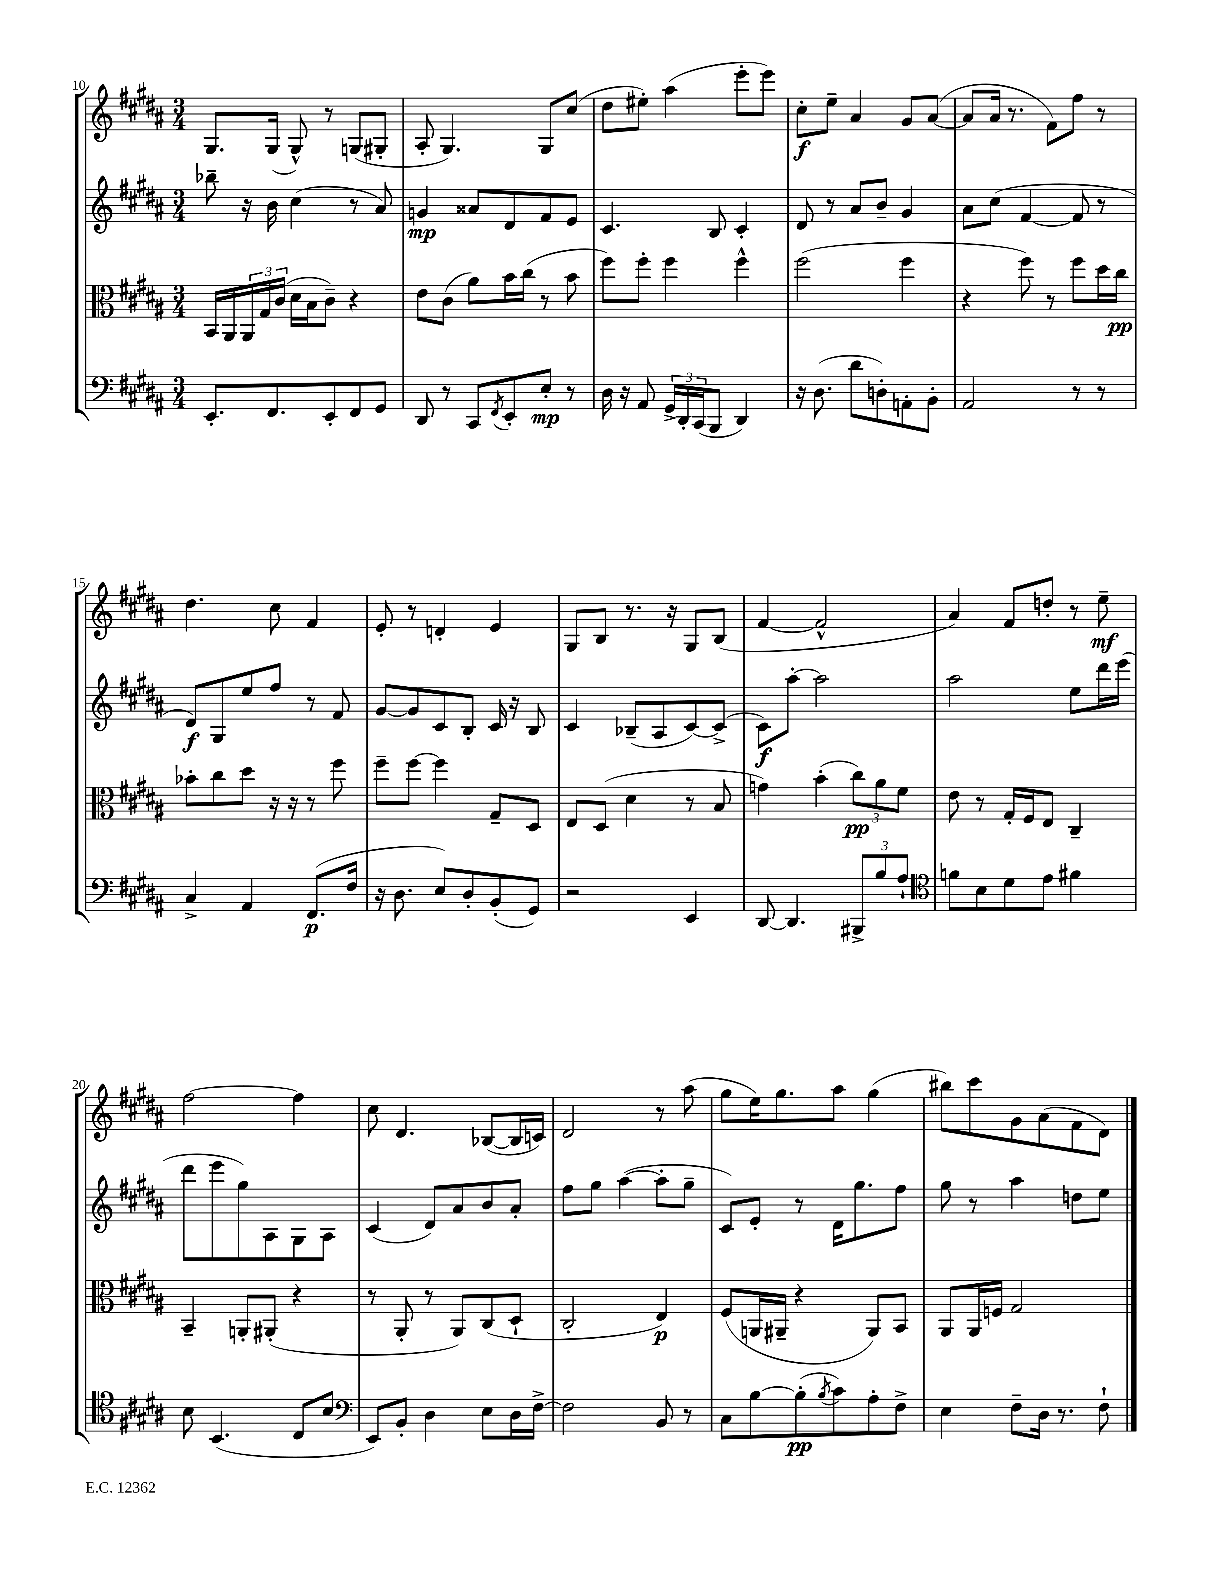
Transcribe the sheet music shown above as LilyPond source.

<<
\new StaffGroup <<
\new Staff = "s0" {
    \clef treble \key b \major \numericTimeSignature \time 3/4
    gis8. gis16( gis8-^) r8 g8( gis8-. |
    ais8-. gis4.) gis8 cis''8( |
    dis''8 eis''8-.) ais''4( e'''8-. e'''8) |
    cis''8-.\f e''8-- ais'4 gis'8 ais'8~( |
    ais'8 ais'16 r8. fis'8) fis''8 r8 |
    dis''4. cis''8 fis'4 |
    e'8-. r8 d'4-. e'4 |
    gis8 b8 r8. r16 gis8 b8( |
    fis'4~ fis'2-^ |
    ais'4) fis'8 d''8-. r8 e''8--\mf |
    fis''2~ fis''4 |
    cis''8 dis'4. bes8~( bes16 c'16) |
    dis'2 r8 ais''8( |
    gis''8 e''16) gis''8. ais''8 gis''4( |
    bis''8) cis'''8 gis'8 ais'8( fis'8 dis'8) \bar "|." |
}
\new Staff = "s1" {
    \clef treble \key b \major \numericTimeSignature \time 3/4
    bes''8-- r16 b'16 cis''4( r8 ais'8) |
    g'4\mp aisis'8 dis'8 fis'8 e'8 |
    cis'4. b8 cis'4-. |
    dis'8 r8 ais'8 b'8-- gis'4 |
    ais'8 cis''8( fis'4~ fis'8 r8 |
    dis'8\f) gis8 e''8 fis''8 r8 fis'8 |
    gis'8~ gis'8 cis'8 b8-. cis'16 r16 b8 |
    cis'4 bes8--( ais8 cis'8~) cis'8->( |
    cis'8\f) ais''8~-. ais''2 |
    ais''2 e''8 dis'''16 e'''16( |
    dis'''8 e'''8 gis''8) ais8 gis8 ais8 |
    cis'4( dis'8) ais'8 b'8 ais'8-. |
    fis''8 gis''8 ais''4~( ais''8-. gis''8-- |
    cis'8) e'8-. r8 dis'16 gis''8. fis''8 |
    gis''8 r8 ais''4 d''8 e''8 \bar "|." |
}
\new Staff = "s2" {
    \clef alto \key b \major \numericTimeSignature \time 3/4
    b,16 ais,16 \tuplet 3/2 { ais,16 gis16 cis'16( } dis'16 b16 cis'8--) r4 |
    e'8 cis'8( ais'8) b'16 cis''16( r8 b'8 |
    fis''8) fis''8-. fis''4 fis''4-^ |
    fis''2( fis''4 |
    r4 fis''8) r8 fis''8 dis''16 cis''16\pp |
    bes'8-. cis''8 dis''8 r16 r16 r8 fis''8 |
    fis''8-- fis''8~ fis''4 gis8-- dis8 |
    e8 dis8( dis'4 r8 b8 |
    g'4) b'4-.( \tuplet 3/2 { cis''8\pp) ais'8 fis'8 } |
    e'8 r8 gis16-. fis16 e8 cis4-- |
    b,4-- a,8-. ais,8-.( r4 |
    r8 ais,8-. r8 ais,8) cis8( dis8-! |
    cis2-. e4\p) |
    fis8( a,16 ais,16-- r4 ais,8) b,8 |
    ais,8 ais,16 f16 gis2 \bar "|." |
}
\new Staff = "s3" {
    \clef bass \key b \major \numericTimeSignature \time 3/4
    e,8.-. fis,8. e,8-. fis,8 gis,8 |
    dis,8 r8 cis,8 \acciaccatura { fis,8 } e,8-. e8-.\mp r8 |
    dis16 r16 ais,8 \tuplet 3/2 { gis,16-> dis,16-. cis,16( } b,,8 dis,4) |
    r16 dis8.( dis'8 d8-.) a,8-. b,8-. |
    ais,2 r8 r8 |
    cis4-> ais,4 fis,8.\p( fis16 |
    r16 dis8. e8) dis8-. b,8-.( gis,8) |
    r2 e,4 |
    dis,8~ dis,4. \tuplet 3/2 { bis,,8-> b8 ais8-! } |
    \clef tenor f'8 b8 dis'8 e'8 fis'4 |
    b8 b,4.( cis8 b8 |
    \clef bass e,8) b,8-. dis4 e8 dis16 fis16~-> |
    fis2 b,8 r8 |
    cis8 b8~ b8-.\pp( \acciaccatura { b8 } cis'8) ais8-. fis8-> |
    e4 fis8-- dis16 r8. fis8-! \bar "|." |
}
>>
>>
\layout { \context { \Score currentBarNumber = #10 } }
